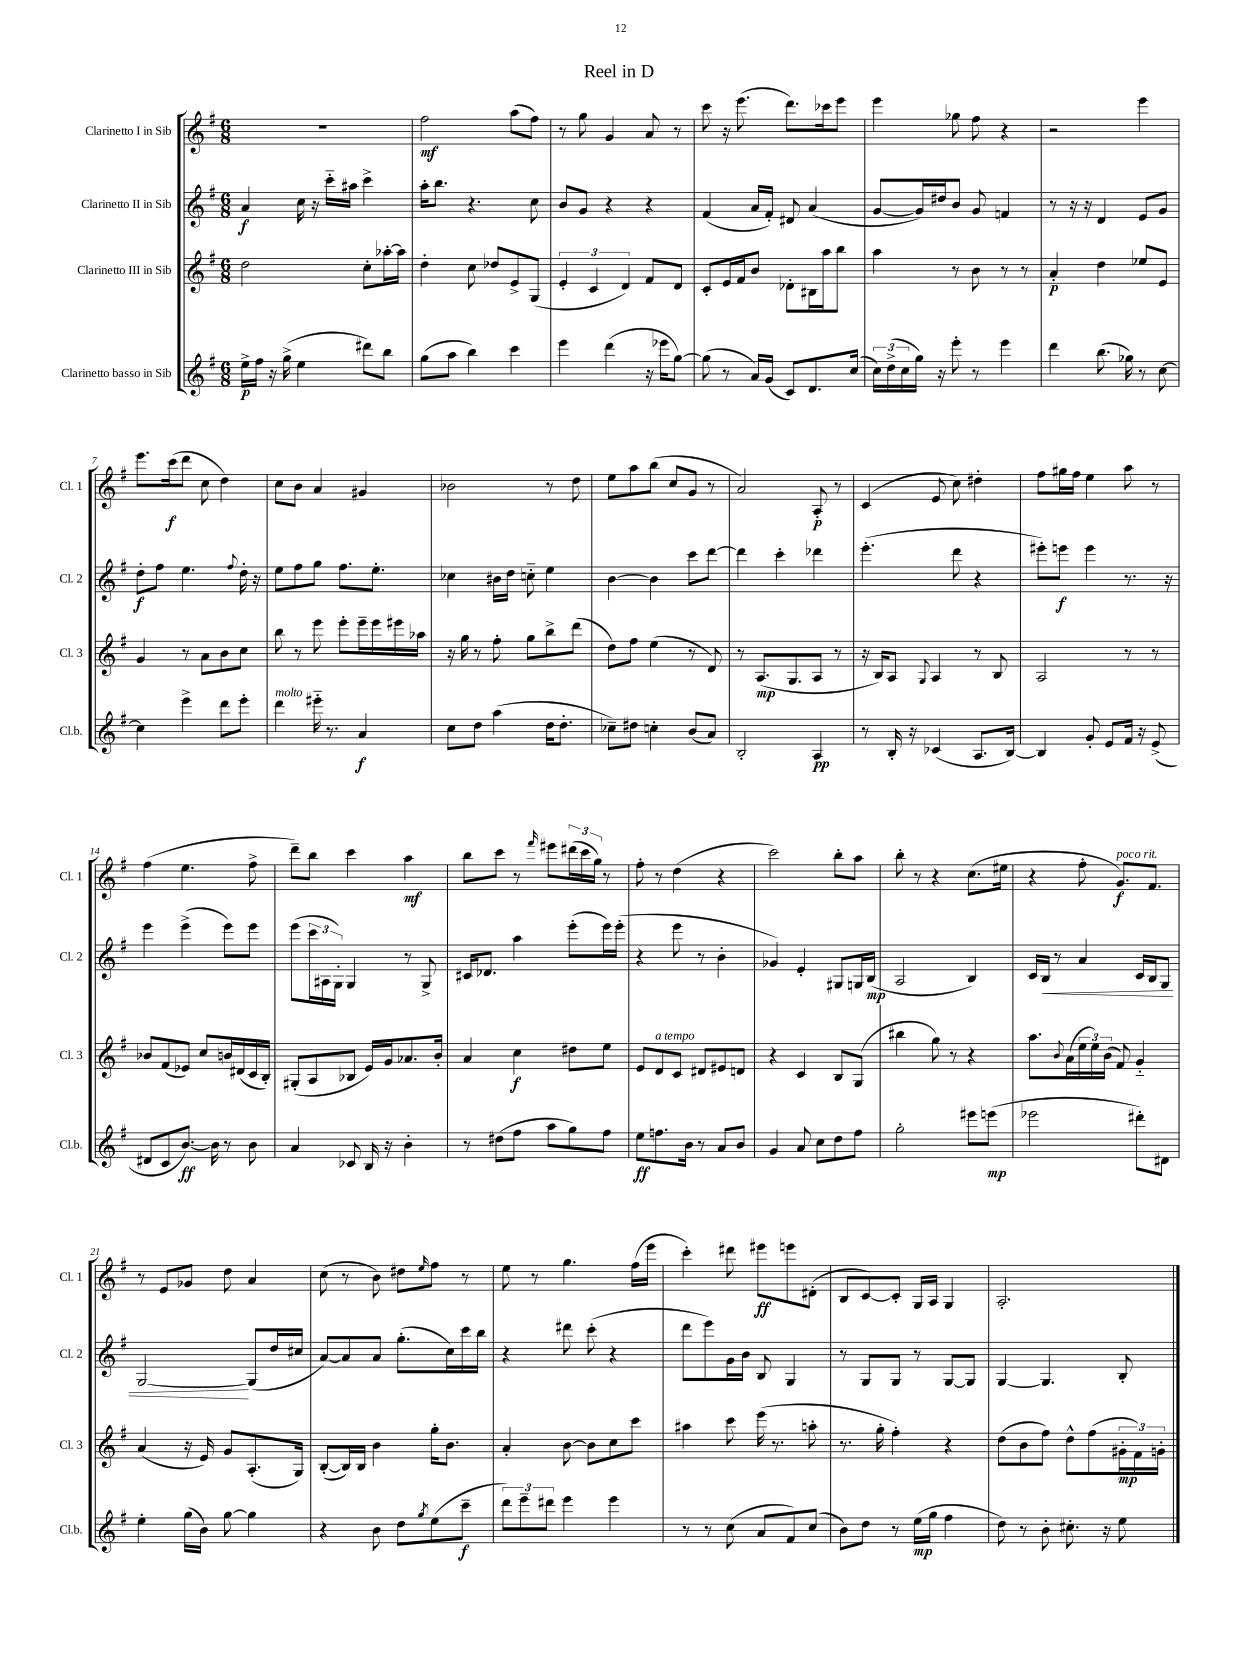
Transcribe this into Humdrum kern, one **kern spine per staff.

**kern	**dynam	**kern	**dynam	**kern	**dynam	**kern	**dynam
*part4	*part4	*part3	*part3	*part2	*part2	*part1	*part1
*staff4	*staff4	*staff3	*staff3	*staff2	*staff2	*staff1	*staff1
*I"Clarinetto basso in Sib	*	*I"Clarinetto III in Sib	*	*I"Clarinetto II in Sib	*	*I"Clarinetto I in Sib	*
*I'Cl.b.	*	*I'Cl. 3	*	*I'Cl. 2	*	*I'Cl. 1	*
*clefG2	*	*clefG2	*	*clefG2	*	*clefG2	*
*k[f#]	*	*k[f#]	*	*k[f#]	*	*k[f#]	*
*M6/8	*	*M6/8	*	*M6/8	*	*M6/8	*
=1	=1	=1	=1	=1	=1	=1	=1
16ee^\LL	p	2dd\	.	4a/	f	2.r	.
16ff#\JJ	.	.	.	.	.	.	.
16r	.	.	.	.	.	.	.
(16gg^\	.	.	.	.	.	.	.
4ee\	.	.	.	16cc\	.	.	.
.	.	.	.	16r	.	.	.
.	.	.	.	16ccc\LL	.	.	.
.	.	.	.	16aa#X\JJ	.	.	.
8ddd#X\L)	.	8cc'\L	.	4ccc^\	.	.	.
8bb\J	.	[16aa-X'\L	.	.	.	.	.
.	.	16aa-\JJ]	.	.	.	.	.
=2	=2	=2	=2	=2	=2	=2	=2
(8gg\L	.	4dd'\	.	16aa'\KL	.	2ff#\	mf
.	.	.	.	8.bb\J	.	.	.
8aa\J	.	.	.	.	.	.	.
4bb\)	.	8cc\	.	4.r	.	.	.
.	.	8dd-X/L	.	.	.	.	.
4ccc\	.	8e^/	.	.	.	(8aa\L	.
.	.	(8G/J	.	8cc\	.	8ff#\J)	.
=3	=3	=3	=3	=3	=3	=3	=3
4eee\	.	6e'/	.	8b/L	.	8r	.
.	.	.	.	8g/J	.	8gg\	.
.	.	6c/	.	.	.	.	.
(4ddd\	.	.	.	4r	.	4g/	.
.	.	6d/)	.	.	.	.	.
16r	.	8f#/L	.	4r	.	8a/	.
16eee-X\KL	.	.	.	.	.	.	.
[8gg\J)	.	8d/J	.	.	.	8r	.
=4	=4	=4	=4	=4	=4	=4	=4
(8gg\]	.	8c'/L	.	(4f#/	.	8ccc\	.
8r	.	16e/L	.	.	.	16r	.
.	.	16f#/J	.	.	.	(8.eee\	.
16a/LL)	.	8b/J	.	16a/LL	.	.	.
(16g/JJ	.	.	.	16f#'/JJ)	.	.	.
8c/L)	.	8d-X'\L	.	8d#X/	.	8.ddd\L)	.
8.d/	.	16B#X\L	.	(4a/	.	.	.
.	.	16aa\J	.	.	.	16ccc-X\k	.
.	.	8bb\J	.	.	.	8eee\J	.
(16cc/Jk	.	.	.	.	.	.	.
=5	=5	=5	=5	=5	=5	=5	=5
24cc\LL)	.	4aa\	.	[8g/L	.	4eee\	.
(24dd^\	.	.	.	.	.	.	.
24cc\	.	.	.	.	.	.	.
16gg\JJ)	.	.	.	16g/L])	.	.	.
16r	.	.	.	16dd#X/J	.	.	.
8eee'\	.	8r	.	8b/J	.	8gg-X\	.
8r	.	8b\	.	8g/	.	8ff#\	.
4eee\	.	8r	.	4fn/	.	4r	.
.	.	8r	.	.	.	.	.
=6	=6	=6	=6	=6	=6	=6	=6
4ddd\	.	4a'/	p	8r	.	2r	.
.	.	.	.	16r	.	.	.
.	.	.	.	16r	.	.	.
(8.bb\	.	4dd\	.	4d/	.	.	.
16gg-X\)	.	.	.	.	.	.	.
8r	.	8ee-X/L	.	8e/L	.	4eee\	.
[8cc\	.	8e/J	.	8g/J	.	.	.
!!LO:LB:g=z
=7	=7	=7	=7	=7	=7	=7	=7
4cc\]	.	4g/	.	8dd'\L	f	8.eee\L	.
.	.	.	.	8ff#\J	.	.	.
.	.	.	.	.	.	(16ccc\k	f
4eee^\	.	8r	.	4.ee\	.	8ddd\J	.
.	.	8a\L	.	.	.	8cc\	.
8ddd\L	.	8b\	.	.	.	4dd\)	.
.	.	.	.	8qqff#/	.	.	.
8eee'\J	.	8cc\J	.	16dd'\	.	.	.
.	.	.	.	16r	.	.	.
=8	=8	=8	=8	=8	=8	=8	=8
!LO:TX:a:i:t=molto	!	!	!	!	!	!	!
4ddd\	.	8bb\	.	8ee\L	.	8cc\L	.
.	.	8r	.	8ff#\	.	8b\J	.
16eee#X\	.	8eee\	.	8gg\J	.	4a/	.
8.r	.	.	.	.	.	.	.
.	.	8eee'\L	.	8.ff#\L	.	.	.
4a/	f	16eee~\L	.	.	.	4g#X/	.
.	.	16eee\	.	8.ee'\J	.	.	.
.	.	16eee#X\	.	.	.	.	.
.	.	16aa-X\JJ	.	.	.	.	.
=9	=9	=9	=9	=9	=9	=9	=9
8cc\L	.	16r	.	4cc-X\	.	2b-X\	.
.	.	16gg\	.	.	.	.	.
8dd\J	.	8r	.	.	.	.	.
(4aa\	.	8ff#'\	.	16b#X\LL	.	.	.
.	.	.	.	16dd\JJ	.	.	.
.	.	8gg\L	.	8ccn\	.	.	.
16dd\KL	.	8bb^\	.	4ee\	.	8r	.
8.dd'\J	.	.	.	.	.	.	.
.	.	(8ddd\J	.	.	.	8dd\	.
=10	=10	=10	=10	=10	=10	=10	=10
8cc-X~\L)	.	8dd\L)	.	[4b\	.	8ee\L	.
8dd#X\J	.	8ff#\J	.	.	.	8aa\	.
4ccn'\	.	(4ee\	.	4b\]	.	(8bb\J	.
.	.	.	.	.	.	8cc/L	.
(8b/L	.	8r	.	8ccc\L	.	8g/J	.
8a/J)	.	8d/)	.	[8ddd\J	.	8r	.
=11	=11	=11	=11	=11	=11	=11	=11
2B'/	.	8r	.	4ddd\]	.	2a/)	.
.	.	(8.A/L	mp	.	.	.	.
.	.	.	.	4ccc'\	.	.	.
.	.	8.G/	.	.	.	.	.
4A/	pp	8A/J	.	4ddd-X\	.	8A'/	p
.	.	8r	.	.	.	8r	.
=12	=12	=12	=12	=12	=12	=12	=12
8r	.	16r	.	(4.eee'\	.	(4c/	.
.	.	16B/KL)	.	.	.	.	.
16B'/	.	8A/J	.	.	.	.	.
16r	.	.	.	.	.	.	.
.	.	8qqG/	.	.	.	.	.
(4c-X/	.	4A/	.	.	.	8e/	.
.	.	.	.	8ddd\	.	8cc\)	.
8.A/L	.	8r	.	4r	.	4dd#X'\	.
.	.	8B/	.	.	.	.	.
[16B/Jk)	.	.	.	.	.	.	.
=13	=13	=13	=13	=13	=13	=13	=13
4B/]	.	2A/	.	8eee#X'\L)	.	8ff#\L	.
.	.	.	.	8eeen\J	f	16gg#X\L	.
.	.	.	.	.	.	16ff#\JJ	.
8g'/	.	.	.	4eee\	.	4ee\	.
8e/L	.	.	.	.	.	.	.
16f#/Jk	.	8r	.	8.r	.	8aa\	.
16r	.	.	.	.	.	.	.
(8e^/	.	8r	.	.	.	8r	.
.	.	.	.	16r	.	.	.
!!LO:LB:g=z
=14	=14	=14	=14	=14	=14	=14	=14
8d#X/L	.	8b-X/L	.	4eee\	.	(4ff#\	.
8c/	.	(8f#/	.	.	.	.	.
[8.b/J)	ff	8e-X/J)	.	(4eee^\	.	4.ee\	.
.	.	8cc/L	.	.	.	.	.
16b\]	.	.	.	.	.	.	.
8r	.	16bn/L	.	8eee\L)	.	.	.
.	.	(16d#X/	.	.	.	.	.
8b\	.	16c/	.	8eee\J	.	8ff#^\	.
.	.	16B'/JJ)	.	.	.	.	.
=15	=15	=15	=15	=15	=15	=15	=15
4a/	.	(8G#X'/L	.	(8eee\L	.	8ddd~\L)	.
.	.	8A/	.	24ccc\L	.	8bb\J	.
.	.	.	.	24A#X\	.	.	.
.	.	.	.	24G'\JJ)	.	.	.
8c-X/	.	8B-X/J	.	4G/	.	4ccc\	.
16B/	.	16e/LL)	.	.	.	.	.
16r	.	16g/J	.	.	.	.	.
4b'\	.	8.a-X/	.	8r	.	4aa\	mf
.	.	.	.	8G^/	.	.	.
.	.	16b'/Jk	.	.	.	.	.
=16	=16	=16	=16	=16	=16	=16	=16
8r	.	4a/	.	16c#X/KL	.	8bb\L	.
.	.	.	.	8.d-X/J	.	.	.
(8dd#X\L	.	.	.	.	.	8ccc\J	.
8ff#\J	.	4cc\	f	4aa\	.	8r	.
.	.	.	.	.	.	16qqfff#/	.
8aa\L	.	.	.	.	.	8eee#X\L	.
8gg\)	.	8dd#X\L	.	(8eee'\L	.	(24ddd#X\L	.
.	.	.	.	.	.	24ccc\	.
.	.	.	.	.	.	24gg\JJ)	.
8ff#\J	.	8ee\J	.	16eee\L)	.	8r	.
.	.	.	.	(16eee'\JJ	.	.	.
=17	=17	=17	=17	=17	=17	=17	=17
8ee\L	ff	8e/L	.	4r	.	8ff#'\	.
!	!	!LO:TX:a:i:t=a tempo	!	!	!	!	!
8.ffn\	.	8d/	.	.	.	8r	.
.	.	8c/J	.	8eee\	.	(4dd\	.
16b\Jk	.	.	.	.	.	.	.
8r	.	8d#X/L	.	8r	.	.	.
8a/L	.	8e#X/	.	4b'\	.	4r	.
8b/J	.	8dn/J	.	.	.	.	.
=18	=18	=18	=18	=18	=18	=18	=18
4g/	.	4r	.	4g-X/)	.	2ccc\)	.
8a/	.	4c/	.	4e'/	.	.	.
8cc\L	.	.	.	.	.	.	.
8dd\	.	8B/L	.	8G#X/L	.	8bb'\L	.
8ff#\J	.	(8G/J	.	16Gn/L	.	8aa\J	.
.	.	.	.	(16B/JJ	mp	.	.
=19	=19	=19	=19	=19	=19	=19	=19
2gg'\	.	4bb#X\	.	2A/	.	8bb'\	.
.	.	.	.	.	.	8r	.
.	.	8gg\)	.	.	.	4r	.
.	.	8r	.	.	.	.	.
8eee#X\L	.	4r	.	4B/)	.	(8.cc\L	.
(8eeen\J	mp	.	.	.	.	.	.
.	.	.	.	.	.	16ee#X\Jk	.
=20	=20	=20	=20	=20	=20	=20	=20
2eee-X\	.	8.aa\L	.	16c/LL	.	4r	.
!	!	!	!	!	!LO:HP:b	!	!
.	.	.	.	16B/JJ	<	.	.
.	.	.	.	8r	.	.	.
.	.	8qqb/	.	.	.	.	.
.	.	(16a\L	.	.	.	.	.
.	.	24ee\	.	4a/	.	8ff#'\	.
.	.	24ee\)	.	.	.	.	.
.	.	(24b\JJ	.	.	.	.	.
!	!	!	!	!	!	!LO:TX:a:i:t=poco rit.	!
.	.	8f#/)	.	.	.	8.g/L)	f
8ddd#X'\L)	.	4g/	.	16c/LL	.	.	.
.	.	.	.	16B/J	.	8.f#/J	.
8d#X\J	.	.	.	8G/J	.	.	.
!!LO:LB:g=z
=21	=21	=21	=21	=21	=21	=21	=21
4ee'\	.	(4a/	.	[2G/	.	8r	.
.	.	.	.	.	.	8e/L	.
(16gg\LL	.	16r	.	.	.	8g-X/J	.
16b\JJ)	.	16e/)	.	.	.	.	.
[8gg\	.	8g/L	.	.	.	8dd\	.
4gg\]	.	(8.A'/	.	(8G/L]	[	4a/	.
.	.	.	.	16dd/L	.	.	.
.	.	16G/Jk)	.	16cc#X/JJ	.	.	.
=22	=22	=22	=22	=22	=22	=22	=22
4r	.	([8B'/L	.	[8a/L)	.	(8cc\	.
.	.	16B/L])	.	8a/]	.	8r	.
.	.	16B/JJ	.	.	.	.	.
8b\	.	4b\	.	8a/J	.	8b\)	.
8dd\L	.	.	.	(8.gg'\L	.	8dd#X\L	.
8qgg/	.	.	.	.	.	16qqee/	.
(8ee\	.	16gg'\KL	.	.	.	8ff#\J	.
.	.	8.b\J	.	16cc\L)	.	.	.
8ccc~\J	f	.	.	16ccc\	.	8r	.
.	.	.	.	16bb\JJ	.	.	.
=23	=23	=23	=23	=23	=23	=23	=23
12ddd\L)	.	4a'/	.	4r	.	8ee\	.
12eee~\	.	.	.	.	.	.	.
.	.	.	.	.	.	8r	.
12ddd#X\J	.	.	.	.	.	.	.
4eee\	.	[8b\	.	8ddd#X\	.	4.gg\	.
.	.	8b\L]	.	(8ccc'\	.	.	.
4eee\	.	8cc\	.	4r	.	.	.
.	.	8ccc\J	.	.	.	(16ff#\LL	.
.	.	.	.	.	.	16eee\JJ	.
=24	=24	=24	=24	=24	=24	=24	=24
8r	.	4aa#X\	.	8ddd\L	.	4ccc'\)	.
8r	.	.	.	8eee\)	.	.	.
(8cc\	.	8ccc\	.	16g\L	.	8ddd#X\	.
.	.	.	.	16b\JJ	.	.	.
8a/L	.	(16eee\	.	8B/	.	8eee#X\L	ff
.	.	8.r	.	.	.	.	.
8f#/)	.	.	.	4G/	.	8eeen\	.
(8cc/J	.	8aan'\	.	.	.	(8d#X'\J	.
=25	=25	=25	=25	=25	=25	=25	=25
8b\L)	.	8.r	.	8r	.	8B/L	.
8dd\J	.	.	.	8G/L	.	[8c/)	.
.	.	16gg'\	.	.	.	.	.
8r	.	4ff#'\)	.	8G/J	.	8c'/J]	.
(16ee\LL	mp	.	.	8r	.	16G/LL	.
16gg\JJ	.	.	.	.	.	16A/JJ	.
4ff#\	.	4r	.	[8G/L	.	4G/	.
.	.	.	.	8G/J]	.	.	.
=26	=26	=26	=26	=26	=26	=26	=26
8dd\)	.	(8dd\L	.	[4G/	.	2.A'/	.
8r	.	8b\	.	.	.	.	.
8b'\	.	8ff#\J)	.	4.G/]	.	.	.
8.cc#X'\	.	8dd^^\L	.	.	.	.	.
.	.	(8ff#\	.	.	.	.	.
16r	.	.	.	.	.	.	.
8ee\	.	24g#X'\L	mp	8B'/	.	.	.
.	.	24f#\)	.	.	.	.	.
.	.	24gn'\JJ	.	.	.	.	.
==	==	==	==	==	==	==	==
*-	*-	*-	*-	*-	*-	*-	*-
